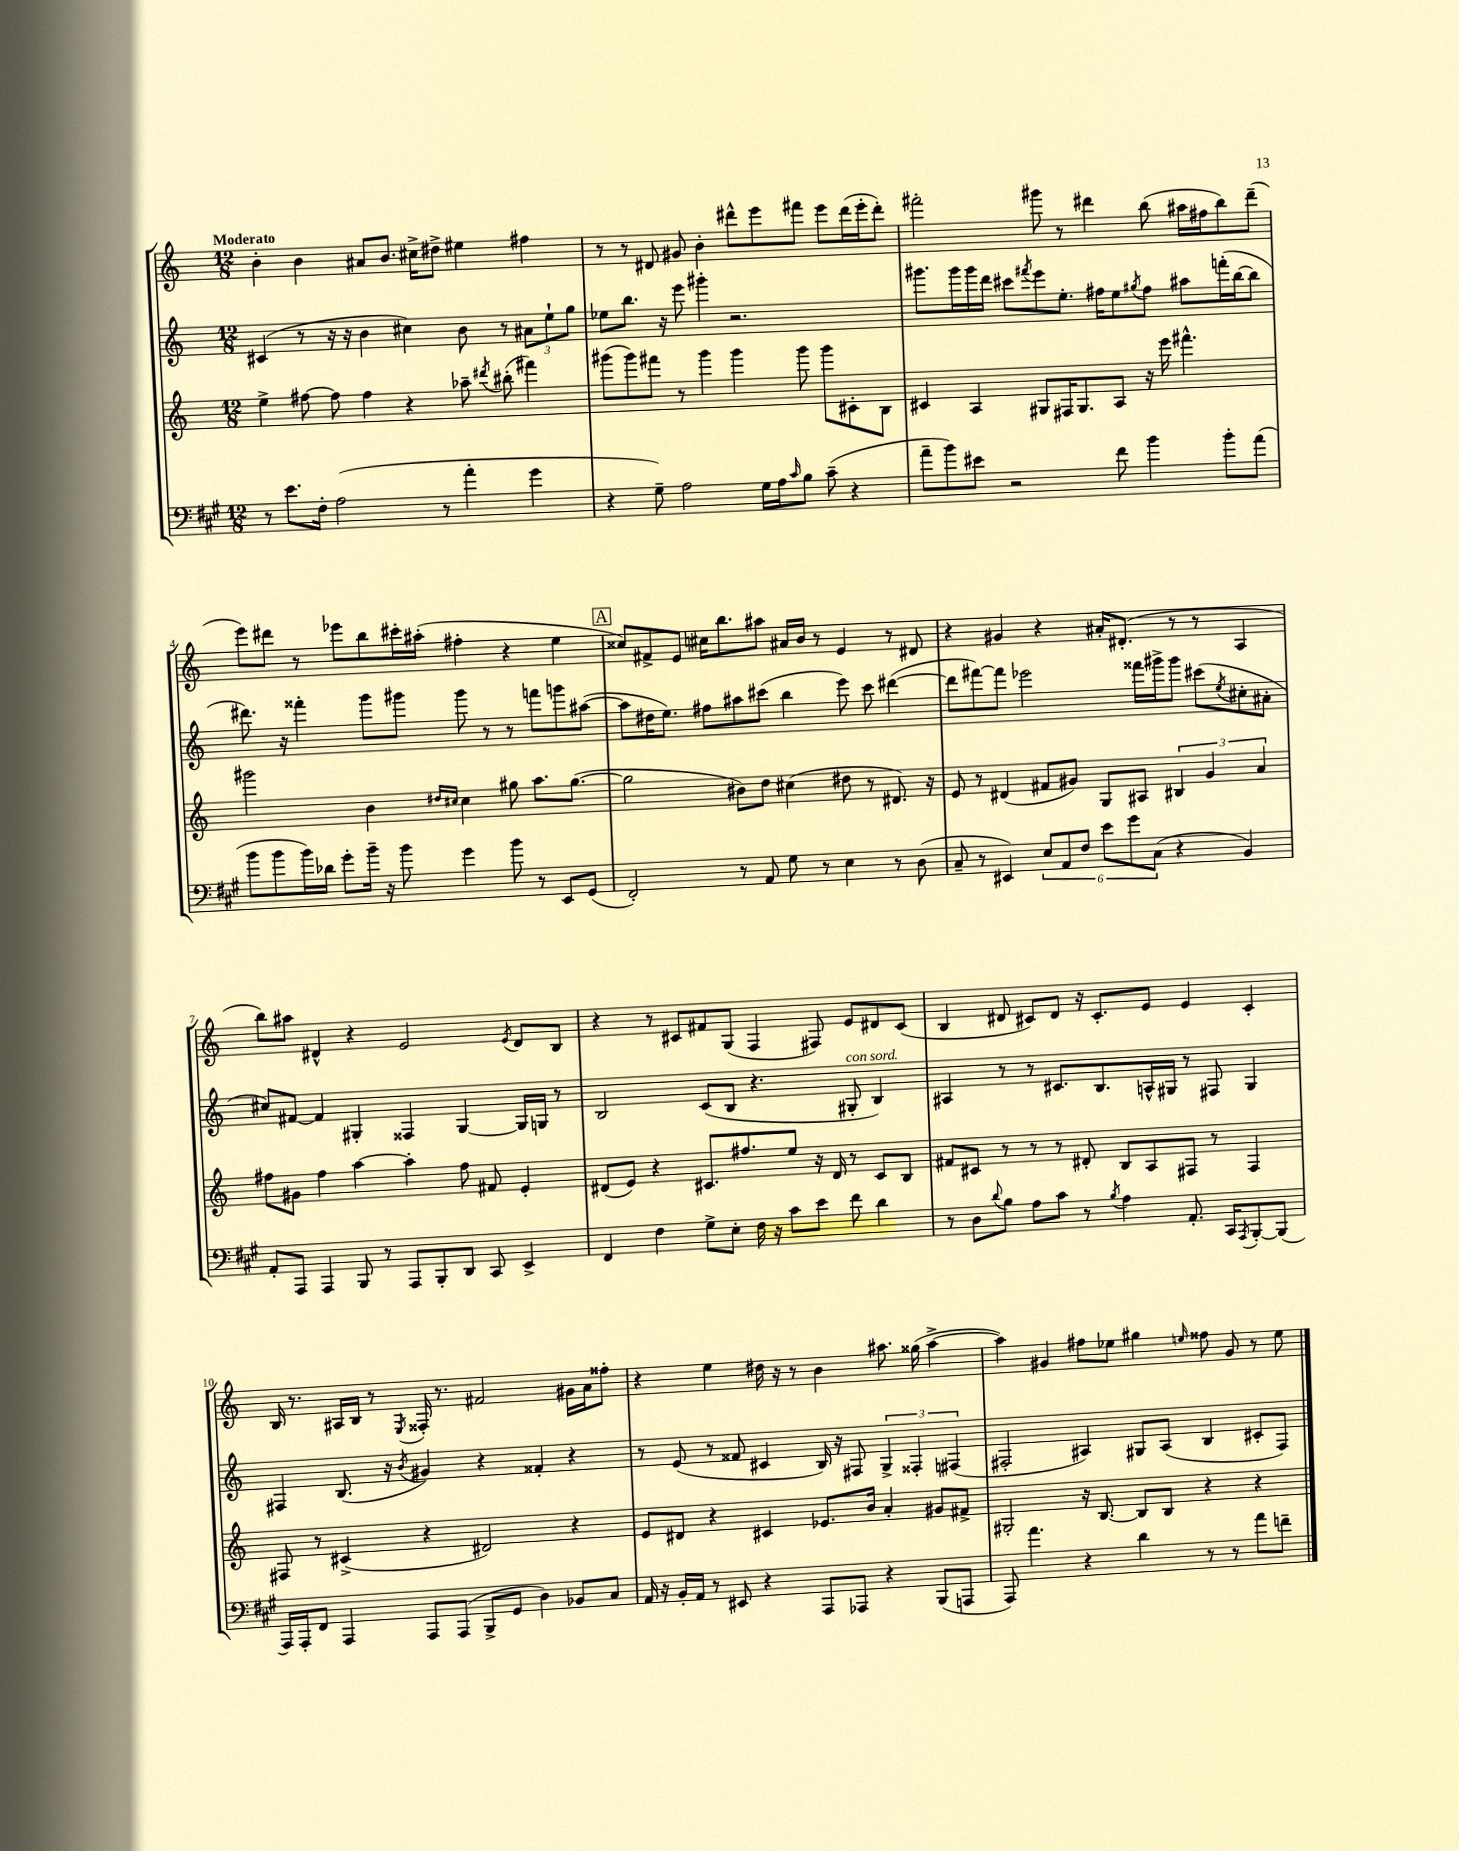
<<
\new StaffGroup <<
\new Staff = "s0" {
    \clef treble \key c \major \numericTimeSignature \time 12/8 \tempo "Moderato"
    b'4-. b'4 ais'8 b'8. cis''16-> dis''8-> eis''4 fis''4 |
    r8 r8 dis'8 gis'8 b'4-. dis'''8-^ e'''8 fis'''8 e'''8 dis'''16( e'''16-. dis'''8-.) |
    fis'''2-. gis'''8 r8 dis'''4 b''8( ais''16 fis''16 b''8) dis'''8--( |
    e'''8) dis'''8 r8 ees'''8 b''8 cis'''16-. ais''16-.( fis''4-. r4 e''4 |
    \mark \markup { \box "A" } cisis''8) fis'8-> e'8 cis''16 b''8. ais''8 ais'16 b'16 r8 e'4 r8 dis'8 |
    r4 gis'4 r4 ais'16-. dis'8.-.( r8 r8 a4 |
    b''8) ais''8 dis'4-^ r4 e'2 \acciaccatura { e'8 } dis'8 b8 |
    r4 r8 cis'8 fis'8 g8( f4 fis8) e'8 dis'8 cis'8( |
    b4 dis'8 cis'8) dis'8 r16 cis'8.-. e'8 e'4 cis'4-. |
    b16 r8. ais16 b16 r8 \acciaccatura { e8 } fisis16-. r8. fis'2 gis'16 a'16 fisis''8-. |
    r4 e''4 dis''16 r16 r8 b'4 ais''8. gisis''16( ais''4~-> |
    ais''4) gis'4 fis''8 ees''8 gis''4 \grace { e''16 } fisis''8 gis'8 r8 e''8 \bar "|." |
}
\new Staff = "s1" {
    \clef treble \key c \major \numericTimeSignature \time 12/8
    cis'4( r8 r16 r16 b'4 cis''4) b'8 r8 \tuplet 3/2 { ais'8 e''8-! g''8 } |
    ees''8 b''8. r16 e'''8 gis'''4-. r2. |
    gis'''8. gis'''16 gis'''16 d'''16 cis'''8 \acciaccatura { fis'''8 } e'''8 e''8.-. fis''16 e''8 \acciaccatura { gis''8 } fis''8 ais''8 f'''16-.( b''16~ b''8 |
    dis'''8.) r16 fisis'''4-. g'''8 gis'''8 gis'''8 r8 r8 f'''8 g'''8 ais''8~( |
    \mark \markup { \box "A" } ais''8 dis''16 e''8.) fis''8 ais''8 cis'''8( b''4 e'''8) cis'''8 dis'''4~( |
    dis'''8 fis'''8~) fis'''8 ees'''2 fisis'''16 gis'''16-> gis'''8 cis'''8( \acciaccatura { e''8 } cis''8-. ais'8-. |
    cis''8) fis'8~ fis'4 gis4-. fisis4 gis4~ gis16 g16 r8 |
    b2 c'8( b8 r4. gis8-.^\markup { \italic "con sord." } b4) |
    ais4 r8 r8 cis'8. b8. a16-^ gis16 r8 fis8 gis4 |
    fis4 b8.( r16 \acciaccatura { b'8 } gis'4) r4 fisis'4-. r4 |
    r8 e'8( r8 fisis'8 cis'4 b16) r16 fis8 \tuplet 3/2 { g4-> fisis4-. fis4( } |
    fis2-. ais4) gis8 ais8( b4 cis'8-. fis8) \bar "|." |
}
\new Staff = "s2" {
    \clef treble \key c \major \numericTimeSignature \time 12/8
    e''4-> fis''8~ fis''8 fis''4 r4 aes''8-- \acciaccatura { dis'''8 } bis''8-.( fis'''4) |
    gis'''8( gis'''8) fis'''8 r8 gis'''4 gis'''4 gis'''8 gis'''8 cis'8-. b8 |
    cis'4 a4 gis8 fis16 gis8. a8 r16 e'''16 fis'''4.-^ |
    gis'''2 b'4 \grace { dis''16 cis''16 } cis''4 gis''8 a''8. gis''8.~( |
    \mark \markup { \box "A" } gis''2 bis'8) d''8 cis''4( dis''8 r8 dis'8.) r16 |
    e'8 r8 dis'4( fis'8 gis'8) g8 ais8 \tuplet 3/2 { bis4 gis'4 a'4 } |
    fis''8 gis'8 fis''4 a''4~ a''4-. fis''8 fis'8 e'4-. |
    dis'8( e'8) r4 cis'8. fis''8. e''8 r16 dis'16 r8 cis'8 b8 |
    fis'8 cis'8 r8 r8 r8 dis'8-. b8 a8 fis8 r8 fis4 |
    fis8 r8 cis'4->( r4 dis'2) r4 |
    e'8 dis'8 r4 cis'4 ees'8. b'16 a'4-. gis'8 fis'8-> |
    gis2-. r16 b8.~ b8 b8 r4 r4 \bar "|." |
}
\new Staff = "s3" {
    \clef bass \key a \major \numericTimeSignature \time 12/8
    r8 e'8. fis16-. a2( r8 a'4-. gis'4 |
    r4 gis8--) a2 gis16 a16 \grace { cis'16 } b8 cis'8--( r4 |
    a'8-- b'8) eis'8 r2 fis'8 b'4 b'8-. a'8( |
    b'8 b'8 b'16) des'16 gis'8-. b'16-- r16 b'8 gis'4 b'8 r8 e,8 gis,8( |
    \mark \markup { \box "A" } fis,2-.) r8 a,8 gis8 r8 e4 r8 d8( |
    cis8-- r8 eis,4) \tuplet 6/4 { e8 a,8 fis8 e'8 gis'8 cis8( } r4 b,4) |
    a,8-. a,,8 a,,4 b,,8 r8 a,,8 b,,8-. d,8 cis,8 e,4-> |
    fis,4 fis4 gis8-> e8-. fis16 r16 cis'8 e'8 fis'8 d'4 |
    r8 d8 \appoggiatura { d'8 } b8 a8 cis'8 r8 \acciaccatura { b8 } a4 a,8.-. cis,16 \acciaccatura { a,,8 } b,,8~-. b,,8( |
    a,,16) a,,16-. fis,8 a,,4 a,,8 a,,8( b,,8-> gis,8 d4) bes,8 cis8 |
    a,16 r16 b,16-. a,16 r8 eis,8 r4 a,,8 aes,,8 r4 b,,8( a,,8 |
    a,,8) a'4. r4 d'4 r8 r8 a'8 f'8-- \bar "|." |
}
>>
>>
